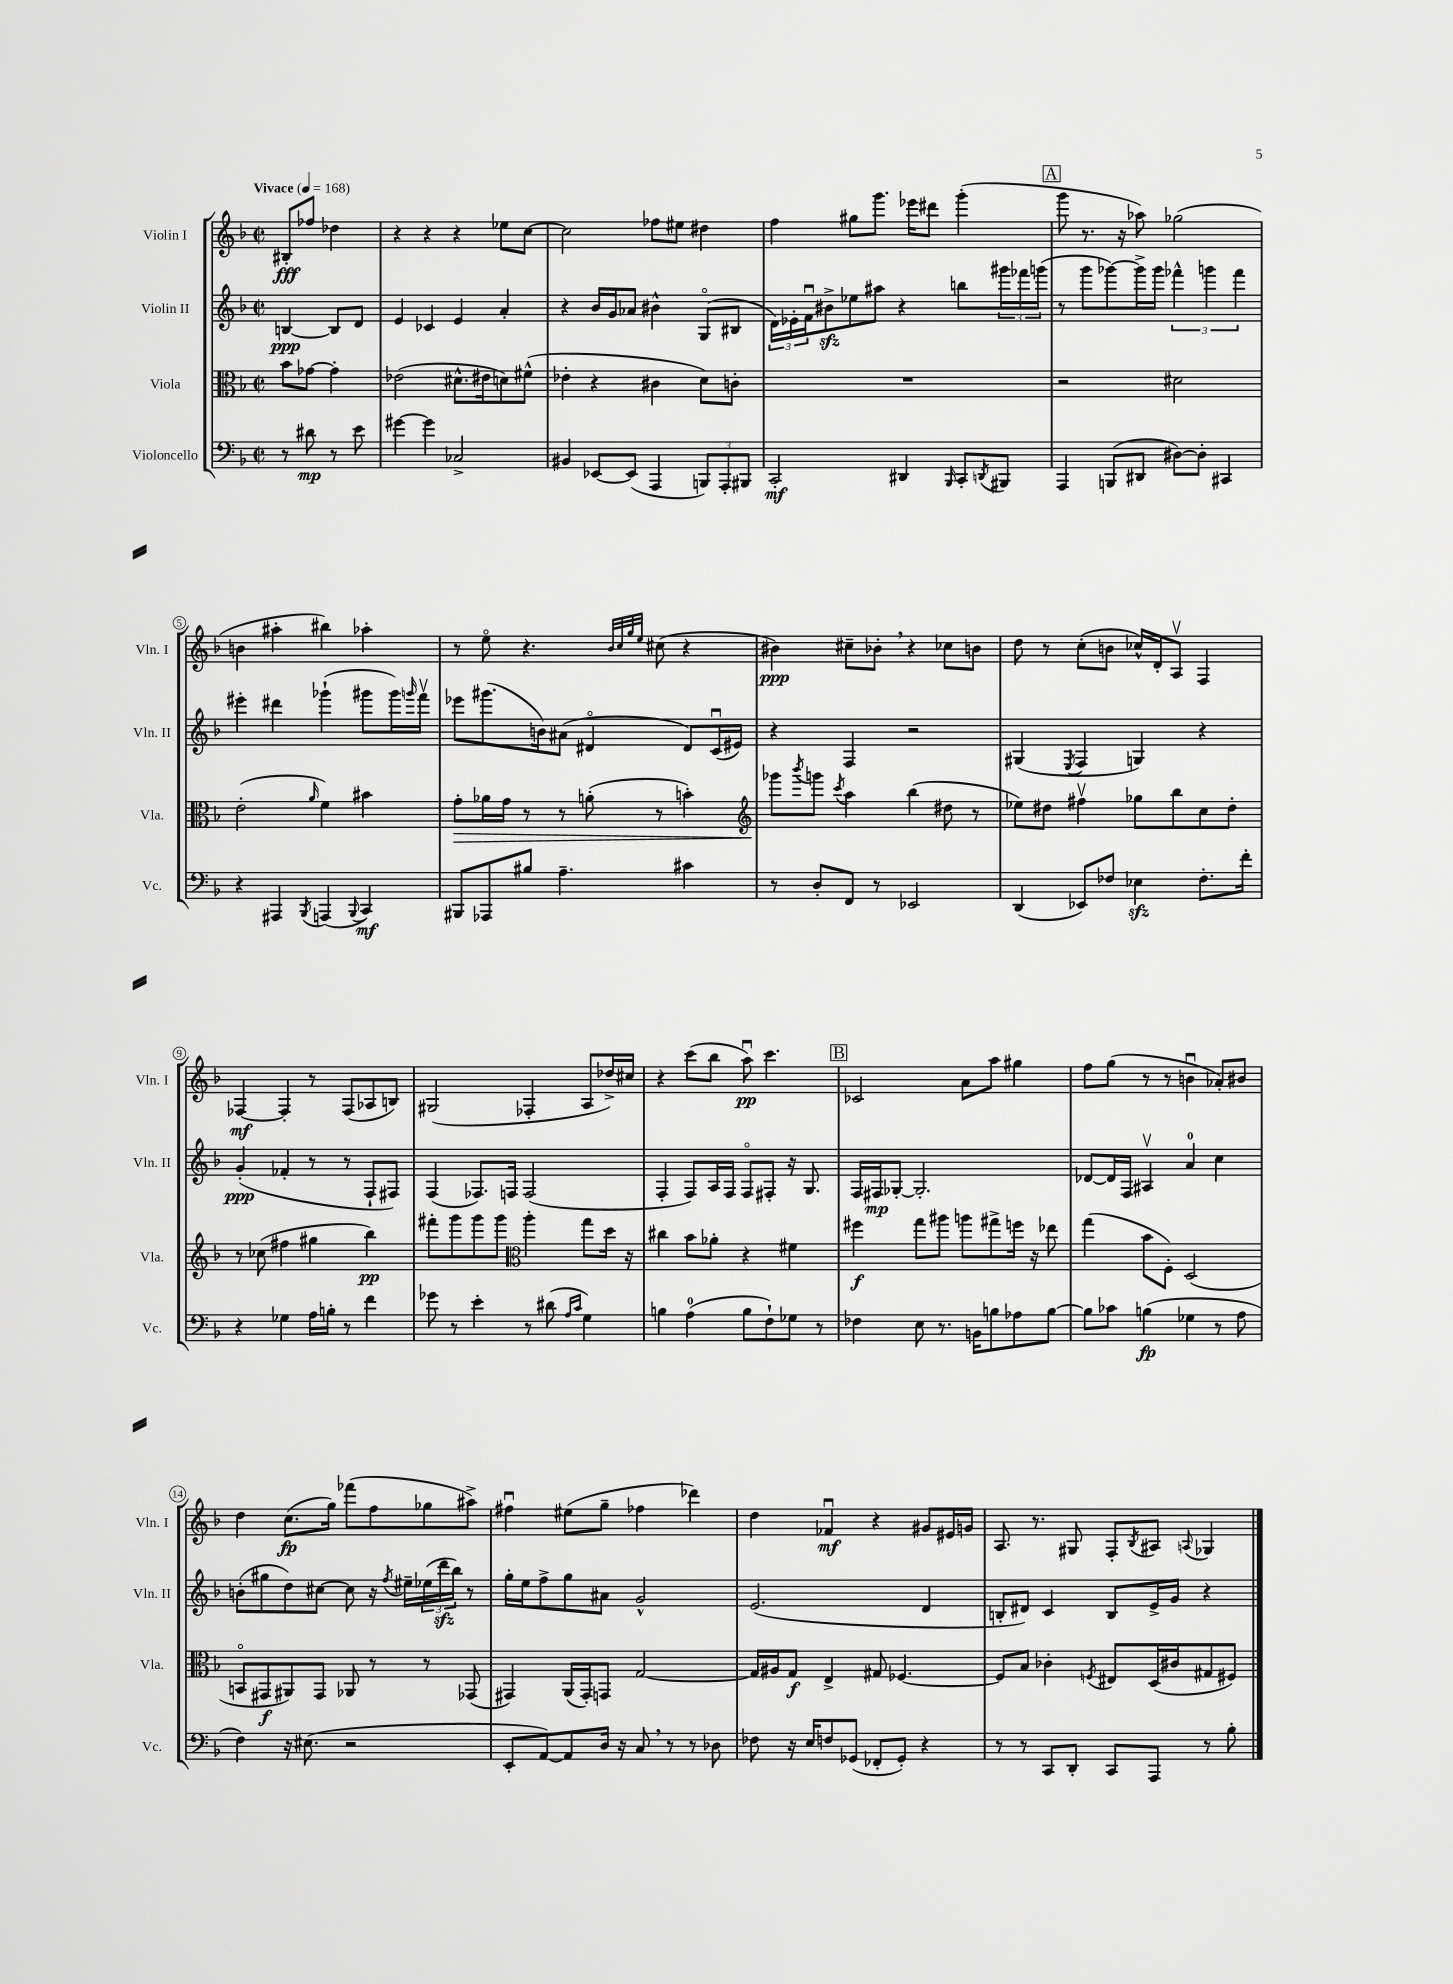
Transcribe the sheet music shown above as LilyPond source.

<<
\new StaffGroup <<
\new Staff = "s0" \with { instrumentName = "Violin I" shortInstrumentName = "Vln. I" } {
    \clef treble \key f \major \defaultTimeSignature \time 2/2 \partial 2 \tempo "Vivace" 4 = 168
    bis8-.\fff fes''8 des''4 |
    r4 r4 r4 ees''8 c''8~ |
    c''2 fes''8 eis''8 dis''4 |
    f''4 gis''8 g'''8. ees'''16 dis'''8 g'''4-.( |
    \mark \markup { \box "A" } g'''8 r8. r16 aes''8) ges''2( |
    b'4 ais''4-. bis''4) aes''4-. |
    r8 e''8\flageolet r4. \grace { bes'32 c''32 g''32 e''32 } cis''8( r4 |
    bis'4\ppp) cis''8-- bes'8-. \breathe r4 ces''8 b'8 |
    d''8 r8 c''8-.( b'8 ces''16-^) d'16-. a8\upbow f4 |
    fes4~\mf fes4-. r8 fes8( aes8 b8) |
    gis2( fes4-. a8 des''16->) cis''16 |
    r4 c'''8( bes''8 a''8\downbow\pp) c'''4. |
    \mark \markup { \box "B" } ces'2 a'8 a''8 gis''4 |
    f''8 g''8( r8 r8 b'4\downbow aes'8-.) bis'8 |
    d''4 c''8.\fp( g''16) fes'''8( f''8 ges''8 ais''8->) |
    fis''4\downbow eis''8( g''8-- fes''4 des'''4) |
    d''4 fes'4\downbow\mf r4 gis'8 eis'16 g'16 |
    a8. r8. gis8 f8-. \acciaccatura { bes8 } ais8 \appoggiatura { a8 } ges4 \bar "|." |
}
\new Staff = "s1" \with { instrumentName = "Violin II" shortInstrumentName = "Vln. II" } {
    \clef treble \key f \major \defaultTimeSignature \time 2/2 \partial 2
    b4~\ppp b8 d'8 |
    e'4 ces'4 e'4 a'4-. |
    r4 bes'16 g'16 aes'8 bis'4-^ g8\flageolet( bis8 |
    \tuplet 3/2 { d'16) ees'16-. f'16\downbow } bis'8->\sfz ees''8 ais''8 r4 b''8 \tuplet 3/2 { gis'''16 fes'''16 g'''16( } |
    \mark \markup { \box "A" } r8 g'''8 ges'''8~) ges'''16-> ges'''16 \tuplet 3/2 { fes'''4-^ g'''4 fes'''4 } |
    eis'''4-. dis'''4 ges'''4-!( gis'''8 gis'''16) \grace { g'''16 } f'''16\upbow |
    ees'''8 gis'''8.( b'16) ais'8( dis'4\flageolet dis'8) c'16\downbow( eis'16) |
    r4 f4 r2 |
    gis4( \acciaccatura { e8 } f4 g4) r4 |
    g'4-.\ppp( fes'4-. r8 r8 f8-! fis8) |
    f4( fes8.) f16 f2( |
    f4-. f8) a16 f16 f8\flageolet fis8-. r16 g8. |
    \mark \markup { \box "B" } f16 fis16\mp ges8~-. ges2.-. |
    des'8~ des'16 f16 ais4\upbow a'4-0 c''4 |
    b'8-.( gis''8 d''8) cis''8~ cis''8 r16 \acciaccatura { f''8 } eis''16-- \tuplet 3/2 { ees''16( d'''16\sfz bes''16) } r8 |
    g''16-. e''16 f''8-> g''8 ais'8 g'2-^ |
    e'2.( d'4 |
    b8-. dis'8) c'4 b8 e'16-> g'16 r4 \bar "|." |
}
\new Staff = "s2" \with { instrumentName = "Viola" shortInstrumentName = "Vla." } {
    \clef alto \key f \major \defaultTimeSignature \time 2/2 \partial 2
    bes'8 ges'8~ ges'4-. |
    ees'2( dis'8.-^ eis'16 d'8) fis'8-^( |
    ees'4-. r4 cis'4 d'8) c'8-. |
    R1 |
    \mark \markup { \box "A" } r2 dis'2 |
    e'2-.( \grace { a'16 } f'4) bis'4 |
    g'8-.\> aes'16 g'16 r8 r8 a'8-.( r8 b'4-.) |
    \clef treble ges'''8\! \acciaccatura { bes'''8 } g'''8 \acciaccatura { c'''8 } a''4 bes''4( dis''8 r8 |
    ees''8) dis''8 fis''4\upbow ges''8 bes''8 c''8 dis''8-. |
    r8 ces''8( fis''4 gis''4 bes''4\pp) |
    fis'''8-. g'''8 g'''8 g'''8 \clef alto a''4-. g''8 d''16 r16 |
    cis''4 bes'8 aes'8-. r4 fis'4 |
    \mark \markup { \box "B" } fis''4\f g''8 ais''8 a''8 gis''8-> f''16 r16 ees''8 |
    g''4( bes'8 f8-.) d2( |
    b,8\flageolet gis,8\f ais,8) gis,8 aes,8 r8 r8 ges,8( |
    gis,4) a,16( gis,16-.) g,8 g2~ |
    g16 ais16 g8\f e4-> gis8 fes4.~ |
    fes8 bes8 ces'4-. \acciaccatura { f8 } eis8 d16( cis'16 gis8 fis8) \bar "|." |
}
\new Staff = "s3" \with { instrumentName = "Violoncello" shortInstrumentName = "Vc." } {
    \clef bass \key f \major \defaultTimeSignature \time 2/2 \partial 2
    r8 dis'8\mp r8 e'8 |
    gis'4~ gis'4 ces2-> |
    bis,4 ees,8~ ees,8( a,,4 \tuplet 3/2 { b,,8) a,,8-. bis,,8 } |
    c,2-.\mf dis,4 \grace { bes,,16 } c,8-. \acciaccatura { d,8 } bis,,8 |
    \mark \markup { \box "A" } a,,4 b,,8( dis,8 dis8~) dis8-. cis,4 |
    r4 ais,,4 \acciaccatura { bes,,8 } a,,4( \appoggiatura { bes,,8 } c,4\mf) |
    bis,,8 aes,,8 bis8 a4.-- cis'4 |
    r8 d8-. f,8 r8 ees,2 |
    d,4( ees,8) fes8 ees4\sfz fes8.-. f'16-. |
    r4 ges4 a16 b16-. r8 f'4 |
    ges'8 r8 e'4-. r8 dis'8( \grace { a16 c'16 } g4) |
    b4 a4-0( b8 f8-!) ges8 r8 |
    \mark \markup { \box "B" } fes4 e8 r8. b,16 b8 aes8 b8~ |
    b8 ces'8 b4\fp( ges4 r8 a8 |
    f4) r16 eis8.( r2 |
    e,8-. a,8~) a,8 d16 r16 c8 \breathe r8 r8 des8 |
    fes8 r16 e16 f8 ges,8( fes,8-. ges,8-.) r4 |
    r8 r8 c,8 d,8-. c,8 a,,8 r8 bes8-. \bar "|." |
}
>>
>>
\layout { \context { \Score \override BarNumber.stencil = #(make-stencil-circler 0.1 0.3 ly:text-interface::print) } }
